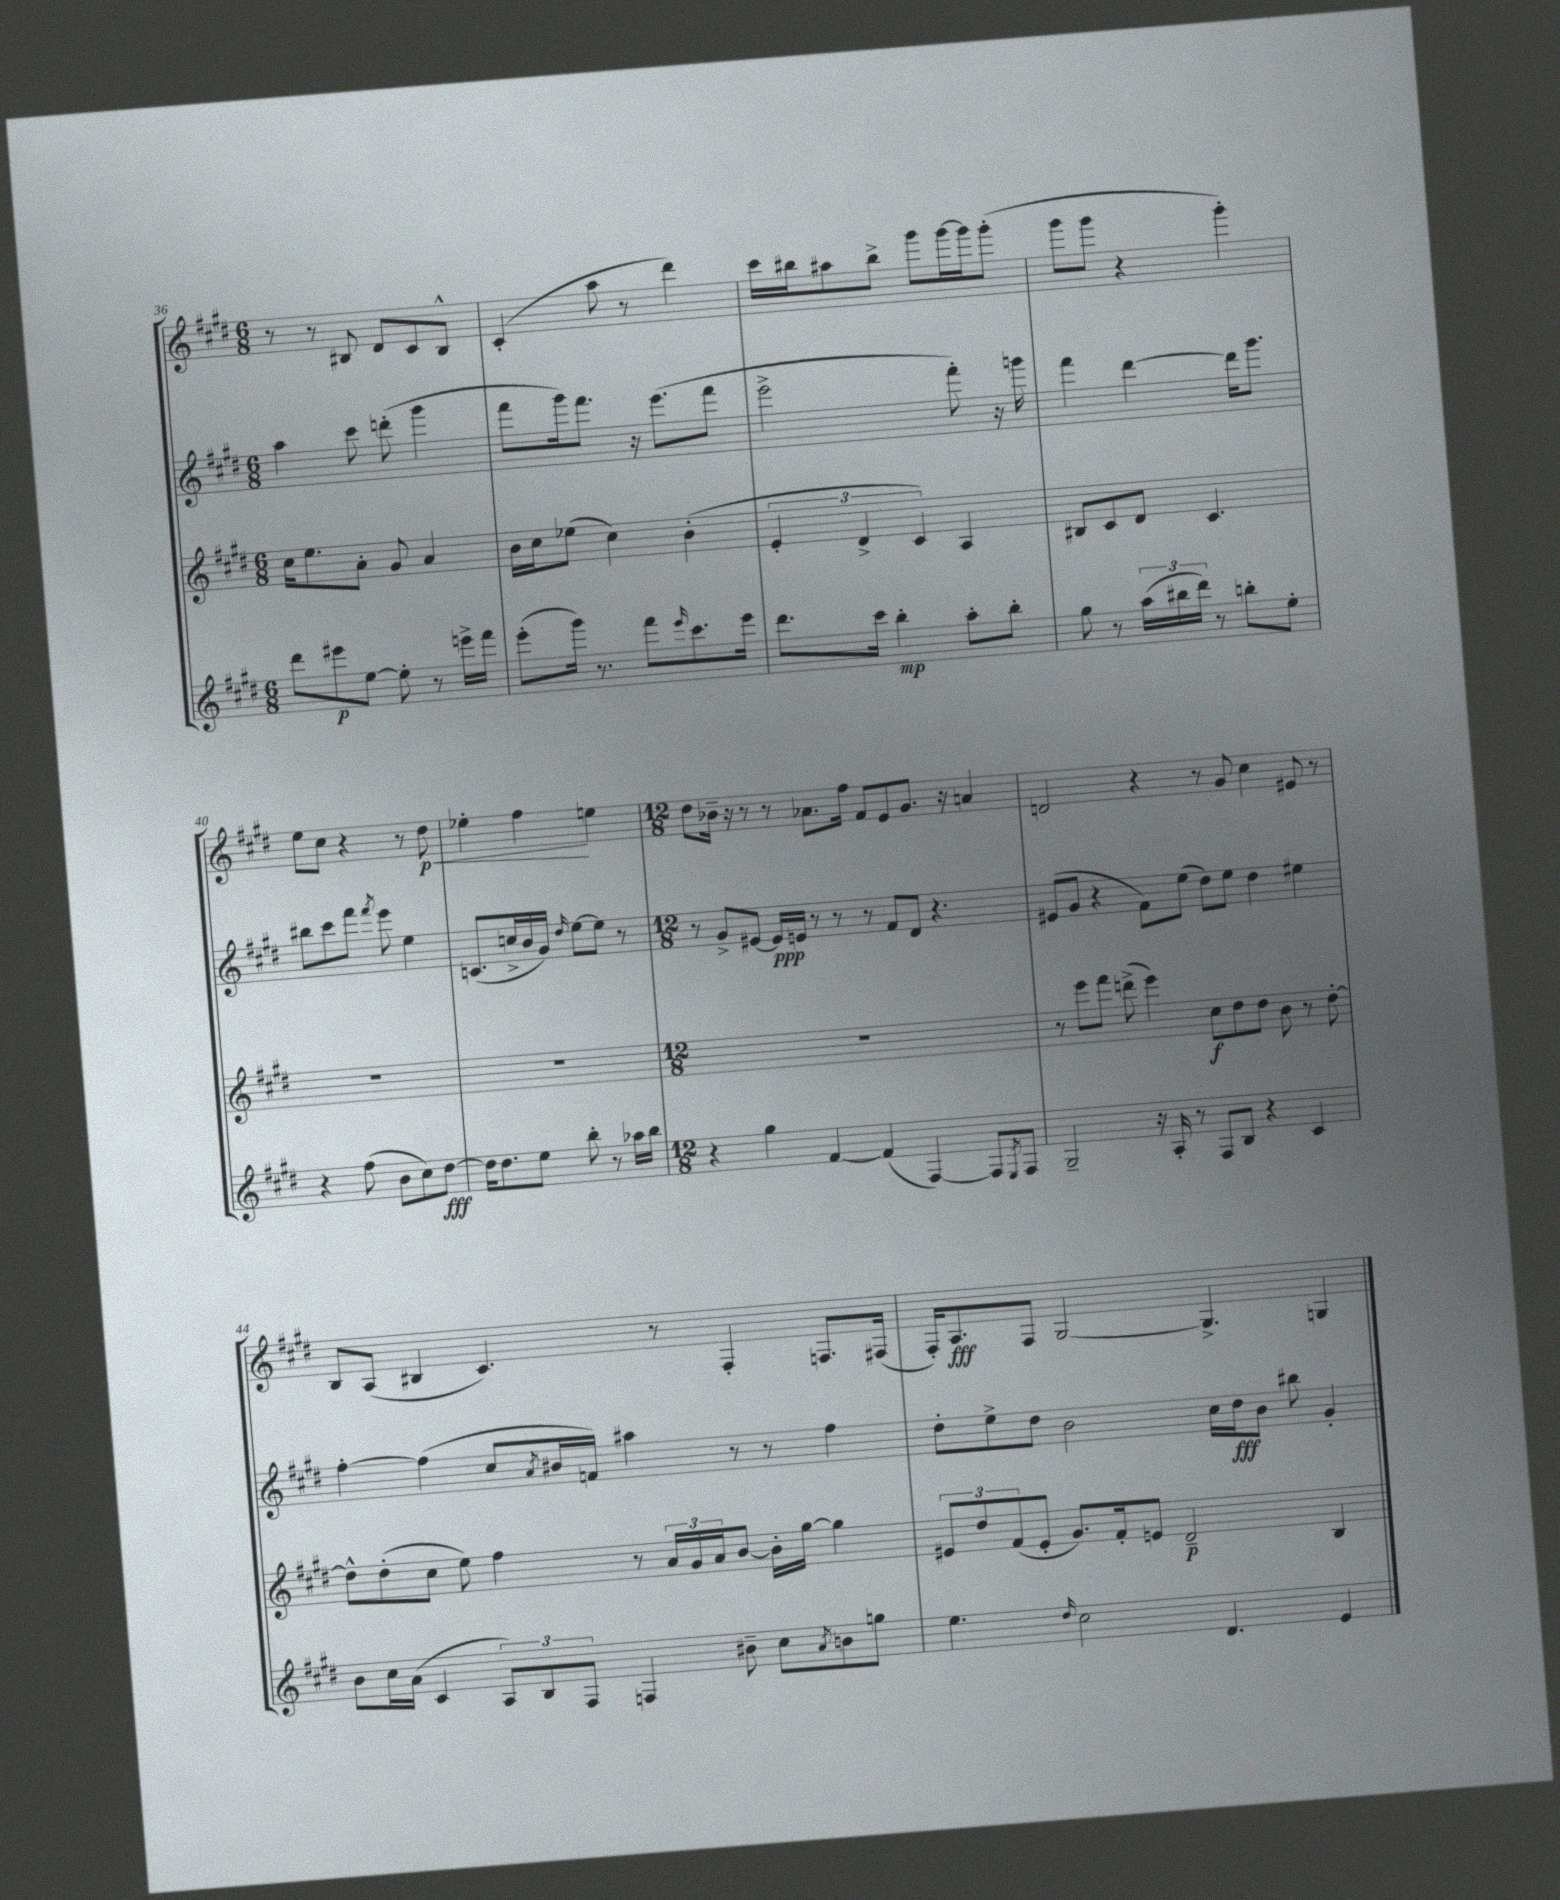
<<
\new StaffGroup <<
\new Staff = "s0" {
    \clef treble \key e \major \numericTimeSignature \time 6/8
    r8 r8 bis8 dis'8 cis'8 bis8-^ |
    cis'4-.( a''8 r8 dis'''4) |
    cis'''16 bis''16 ais''8 bis''8-> gis'''8 gis'''16~ gis'''16 gis'''8-.( |
    gis'''8 gis'''8 r4 gis'''4-.) |
    e''8 cis''8 r4 r8 dis''8\p\< |
    ees''4-. fis''4\! e''4 |
    \numericTimeSignature \time 12/8 dis''8 bes'16-- r16 r8 r8 aes'8. fis''16 fis'8 e'8 gis'8. r16 a'4 |
    d'2 r4 r8 gis'8 cis''4 eis'8 r8 |
    b8 a8( bis4 cis'4.) r8 fis4-. f8. fis16( |
    fis16-.) a8.\fff fis8 gis2~ gis4.-> g4 \bar "|." |
}
\new Staff = "s1" {
    \clef treble \key e \major \numericTimeSignature \time 6/8
    a''4 cis'''8 d'''8-.( gis'''4 |
    fis'''8 gis'''16) fis'''8. r16 e'''8.( fis'''8 |
    e'''2-> fis'''8-.) r16 g'''16 |
    fis'''4 dis'''4~ dis'''16 gis'''8. |
    bis''8 cis'''8 fis'''8 \acciaccatura { fis'''8 } e'''8 e''4 |
    c'8.( c''16-> b'16 gis'16) \grace { dis''16 } e''8~ e''8 r8 |
    \numericTimeSignature \time 12/8 r8 gis'8-> eis'8~ eis'16\ppp e'16 r8 r8 r8 fis'8 dis'8 r4. |
    eis'8( gis'8 r4 fis'8) e''8( dis''8) e''8 dis''4 eis''4 |
    fis''4~-. fis''4( cis''8 \acciaccatura { a'8 } bis'16 f'16) ais''4 r8 r8 fis''4 |
    dis''8-. e''8-> dis''8 b'2 cis''16 dis''16\fff b'8 bis''8 gis'4-. \bar "|." |
}
\new Staff = "s2" {
    \clef treble \key e \major \numericTimeSignature \time 6/8
    cis''16 e''8. a'8-. gis'8 a'4 |
    b'16 cis''16 ees''8( cis''4) b'4-.( |
    \tuplet 3/2 { e'4-. dis'4-> cis'4) } a4 |
    bis8 cis'8 dis'8 cis'4. |
    R2. |
    R2. |
    \numericTimeSignature \time 12/8 R1. |
    r8 e'''8 fis'''8 d'''8->( e'''4) cis''8\f dis''8 dis''8 b'8 r8 dis''8~-. |
    dis''8-^ dis''8-.( cis''8 e''8) fis''4 r8 \tuplet 3/2 { a'16 gis'16 a'16 } b'8~ b'16-. gis''16~ gis''4 |
    \tuplet 3/2 { eis'8 dis''8 fis'8( } eis'8-. gis'8.) fis'16-. e'8 dis'2--\p b4 \bar "|." |
}
\new Staff = "s3" {
    \clef treble \key e \major \numericTimeSignature \time 6/8
    dis'''8 eis'''8\p e''8~ e''8-. r8 e'''16-> fis'''16 |
    e'''8-.( gis'''16) r8. fis'''8 \grace { e'''16 } cis'''8. e'''16 |
    dis'''8. cis'''16 b''4-.\mp a''8-. b''8-. |
    gis''8 r8 \tuplet 3/2 { a''16( bis''16 dis'''16) } r8 b''8-. e''8-. |
    r4 fis''8( b'8 cis''8) dis''8~\fff |
    dis''16 dis''8. e''8 b''8-. r8 aes''16 b''16 |
    \numericTimeSignature \time 12/8 r4 gis''4 fis'4~ fis'4( fis4~) fis8 \acciaccatura { e8 } fis8 |
    gis2-- r16 a16-. r8 fis8 b8 r4 cis'4 |
    b'8 cis''16 a'16( cis'4 \tuplet 3/2 { a8) b8 fis8 } f4 bis'8-- cis''8 \acciaccatura { a'8 } b'8 g''8 |
    e''4. \grace { dis''16 } cis''2 dis'4. e'4 \bar "|." |
}
>>
>>
\layout { \context { \Score currentBarNumber = #36 } }
